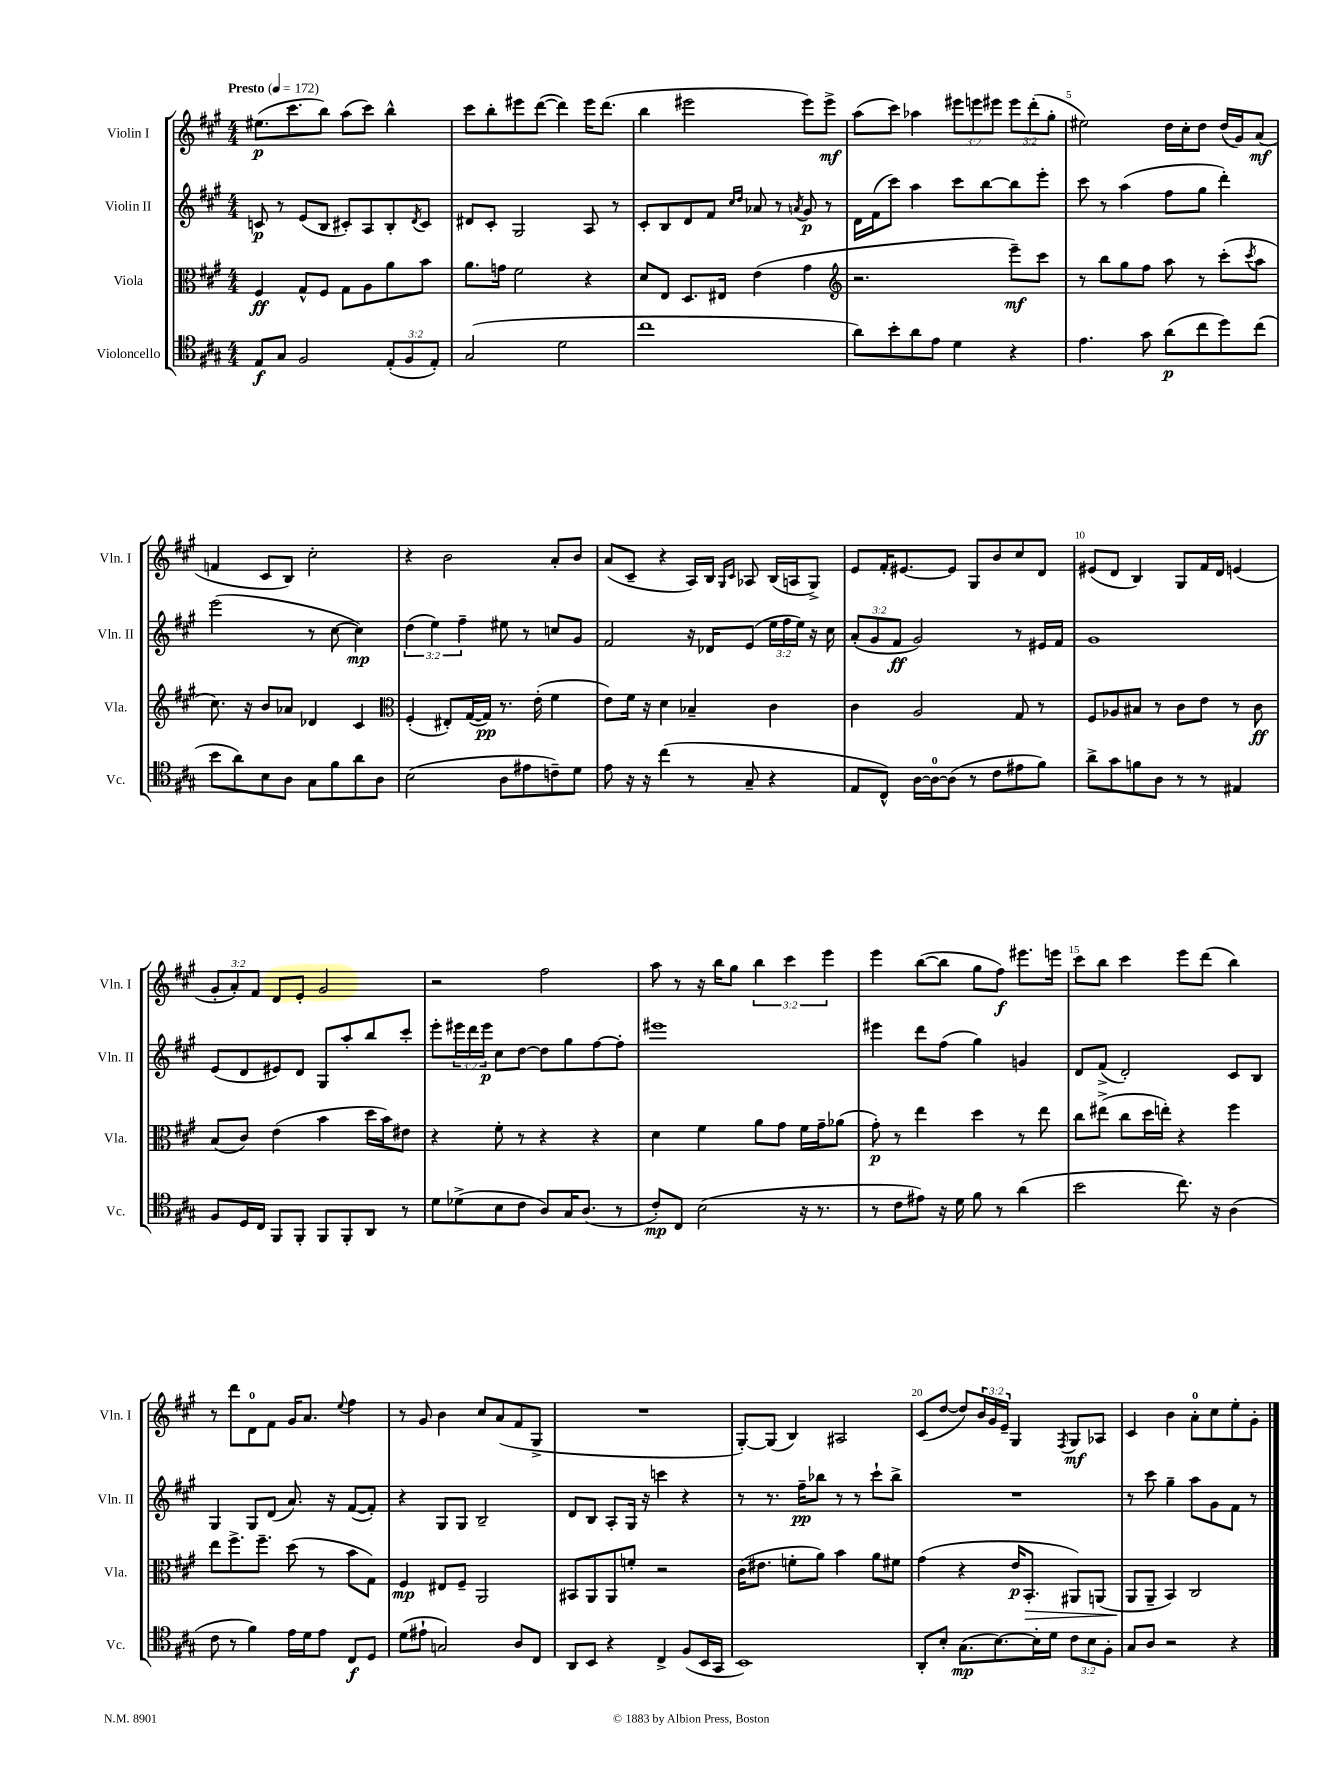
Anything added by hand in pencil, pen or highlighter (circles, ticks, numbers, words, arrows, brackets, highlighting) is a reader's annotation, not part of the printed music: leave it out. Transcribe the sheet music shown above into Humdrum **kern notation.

**kern	**dynam	**kern	**dynam	**kern	**dynam	**kern	**dynam
*part4	*part4	*part3	*part3	*part2	*part2	*part1	*part1
*staff4	*staff4	*staff3	*staff3	*staff2	*staff2	*staff1	*staff1
*I"Violoncello	*	*I"Viola	*	*I"Violin II	*	*I"Violin I	*
*I'Vc.	*	*I'Vla.	*	*I'Vln. II	*	*I'Vln. I	*
*clefC4	*	*clefC3	*	*clefG2	*	*clefG2	*
*k[f#c#g#]	*	*k[f#c#g#]	*	*k[f#c#g#]	*	*k[f#c#g#]	*
*M4/4	*	*M4/4	*	*M4/4	*	*M4/4	*
*MM172	*	*MM172	*	*MM172	*	*MM172	*
=1	=1	=1	=1	=1	=1	=1	=1
!	!	!	!	!	!	!LO:TX:a:B:t=Presto	!
8E/L	f	4F#/	ff	8cn/	p	(8.ee#X\L	p
8G#/J	.	.	.	8r	.	.	.
.	.	.	.	.	.	8.ccc#\	.
2F#/	.	8G#^^/L	.	(8e/L	.	.	.
.	.	8F#/J	.	8B/J	.	8bb\J)	.
.	.	8G#\L	.	8c#X'/L)	.	(8aa\L	.
.	.	8A\	.	8A/	.	8ccc#\J)	.
(12E'/L	.	8a\	.	8B'/	.	4bb^^\	.
12F#/	.	.	.	.	.	.	.
.	.	.	.	8qd/	.	.	.
.	.	8b\J	.	8c#/J	.	.	.
12E'/J)	.	.	.	.	.	.	.
=2	=2	=2	=2	=2	=2	=2	=2
(2G#/	.	8.a\L	.	8d#X/L	.	8ccc#\L	.
.	.	.	.	8c#'/J	.	8bb'\	.
.	.	16gn\Jk	.	.	.	.	.
.	.	2f#\	.	2G#/	.	8eee#X\	.
.	.	.	.	.	.	([8ddd\J	.
2d\	.	.	.	.	.	4ddd\])	.
.	.	4r	.	8A/	.	16eee#\KL	.
.	.	.	.	.	.	(8.ddd\J	.
.	.	.	.	8r	.	.	.
=3	=3	=3	=3	=3	=3	=3	=3
1cc#	.	8d/L	.	8c#'/L	.	4bb\	.
.	.	8E/J	.	8B/	.	.	.
.	.	8.D/L	.	8d/	.	2eee#X\	.
.	.	.	.	8f#/J	.	.	.
.	.	16E#X/Jk	.	.	.	.	.
.	.	.	.	16qqcc#/LL	.	.	.
.	.	.	.	16qqdd/JJ	.	.	.
.	.	(4e\	.	8a-X/	.	.	.
.	.	.	.	8r	.	.	.
.	.	.	.	8qan/	.	.	.
.	.	4g#\	.	8g#/	p	8eee#\L)	.
.	.	.	.	8r	.	8eee#^\J	mf
=4	=4	=4	=4	=4	=4	=4	=4
*	*	*clefG2	*	*	*	*	*
8a\L)	.	2.r	.	16d\LL	.	(8aa\L	.
.	.	.	.	(16f#\J	.	.	.
8b'\	.	.	.	8ccc#\J)	.	8ccc#\J)	.
8a\	.	.	.	4aa\	.	4aa-X\	.
8e\J	.	.	.	.	.	.	.
4d\	.	.	.	8ccc#\L	.	12eee#X\L	.
.	.	.	.	.	.	12eeen\	.
.	.	.	.	[8bb\	.	.	.
.	.	.	.	.	.	12eee#X\J	.
4r	.	8eee~\L)	mf	8bb\]	.	12eee#\L	.
.	.	.	.	.	.	(12ddd'\	.
.	.	8ccc#\J	.	8eee'\J	.	.	.
.	.	.	.	.	.	12gg#'\J	.
=5	=5	=5	=5	=5	=5	=5	=5
4.e\	.	8r	.	8ccc#\	.	2ee#X\)	.
.	.	8bb\L	.	8r	.	.	.
.	.	8gg#\	.	(4aa\	.	.	.
8g#\	.	8ff#\J	.	.	.	.	.
(8a\L	p	8aa\	.	8ff#\L	.	16dd\LL	.
.	.	.	.	.	.	16cc#'\J	.
8cc#\	.	8r	.	8gg#\J	.	8dd\J	.
8dd\)	.	(8ccc#'\L	.	4ddd'\)	.	(16dd/LL	.
.	.	.	.	.	.	16g#/J)	.
.	.	8qccc#/	.	.	.	.	.
(8cc#\J	.	8aa\J	.	.	.	(8a/J	mf
!!LO:LB:g=z
=6	=6	=6	=6	=6	=6	=6	=6
8b\L	.	8.cc#\)	.	(2eee\	.	4fn/	.
8a\)	.	.	.	.	.	.	.
.	.	16r	.	.	.	.	.
8B\	.	8b/L	.	.	.	8c#/L	.
8A\J	.	8a-X/J	.	.	.	8B/J)	.
8G#\L	.	4d-X/	.	8r	.	2cc#'\	.
8f#\	.	.	.	[8cc#\	.	.	.
8a\	.	4c#/	.	4cc#\])	mp	.	.
8A\J	.	.	.	.	.	.	.
=7	=7	=7	=7	=7	=7	=7	=7
*	*	*clefC3	*	*	*	*	*
(2B\	.	(4F#'/	.	(6dd\	.	4r	.
.	.	.	.	6ee\)	.	.	.
.	.	8E#X'/L)	.	.	.	2b\	.
.	.	.	.	6ff#~\	.	.	.
.	.	([16G#/L	.	.	.	.	.
.	.	16G#/JJ])	pp	.	.	.	.
8A\L	.	8.r	.	8ee#X\	.	.	.
8e#X\	.	.	.	8r	.	.	.
.	.	(16e'\	.	.	.	.	.
8cn~\)	.	4f#\	.	8ccn/L	.	8a'/L	.
8d\J	.	.	.	8g#/J	.	8b/J	.
=8	=8	=8	=8	=8	=8	=8	=8
8e\	.	8e\L)	.	2f#/	.	(8a/L	.
16r	.	16f#\Jk	.	.	.	8c#~/J	.
16r	.	16r	.	.	.	.	.
(4cc#\	.	4d\	.	.	.	4r	.
8r	.	4B-X~/	.	16r	.	16A/LL)	.
.	.	.	.	16d-X/KL	.	16B/JJ	.
.	.	.	.	.	.	16qqG#/LL	.
.	.	.	.	.	.	16qqc#/JJ	.
8G#~/	.	.	.	(8e/J	.	8A-X/	.
4r	.	4c#\	.	24ee\LL	.	(16B/LL	.
.	.	.	.	24ff#\	.	.	.
.	.	.	.	.	.	16An/J	.
.	.	.	.	24ee\JJ)	.	.	.
.	.	.	.	16r	.	8G#^/J)	.
.	.	.	.	16cc#\	.	.	.
=9	=9	=9	=9	=9	=9	=9	=9
8E/L	.	4c#\	.	(12a'/L	.	8e/L	.
.	.	.	.	12g#/	.	.	.
8C#^^/J)	.	.	.	.	.	16f#'/K	.
.	.	.	.	12f#/J	ff	.	.
.	.	.	.	.	.	[8.e#X/	.
[16A\LL	.	2A/	.	2g#/)	.	.	.
16A\J_	.	.	.	.	.	.	.
(8A\J]	.	.	.	.	.	8e#/J]	.
8r	.	.	.	.	.	8G#/L	.
8c#\L	.	.	.	.	.	8b/	.
8e#X\	.	8G#/	.	8r	.	8cc#/	.
8f#\J)	.	8r	.	16e#X/LL	.	8d/J	.
.	.	.	.	16f#/JJ	.	.	.
=10	=10	=10	=10	=10	=10	=10	=10
8a^\L	.	8F#/L	.	1g#	.	(8e#X/L	.
8g#\	.	8A-X/	.	.	.	8d/J	.
8fn\	.	8B#X/J	.	.	.	4B/)	.
8A\J	.	8r	.	.	.	.	.
8r	.	8c#\L	.	.	.	8G#/L	.
8r	.	8e\J	.	.	.	16f#/L	.
.	.	.	.	.	.	16d/JJ	.
4E#X/	.	8r	.	.	.	(4en/	.
.	.	8c#\	ff	.	.	.	.
!!LO:LB:g=z
=11	=11	=11	=11	=11	=11	=11	=11
8F#/L	.	(8B/L	.	(8e/L	.	12g#'/L	.
.	.	.	.	.	.	12a'/)	.
16D/L	.	8c#/J)	.	8d/	.	.	.
.	.	.	.	.	.	12f#/J	.
16C#/JJ	.	.	.	.	.	.	.
8FF#/L	.	(4e\	.	8e#X/)	.	8d/L	.
8FF#'/J	.	.	.	8d/J	.	8e'/J	.
8FF#/L	.	4b\	.	8G#/L	.	2g#/	.
8FF#'/	.	.	.	8aa'/	.	.	.
8AA/J	.	16dd\LL	.	8bb/	.	.	.
.	.	16b\J)	.	.	.	.	.
8r	.	8e#X\J	.	8ccc#'/J	.	.	.
=12	=12	=12	=12	=12	=12	=12	=12
8d\L	.	4r	.	8eee'\L	.	2r	.
(8d-X^\	.	.	.	24eee#X\L	.	.	.
.	.	.	.	24ddd\	.	.	.
.	.	.	.	24eee#\JJ	p	.	.
8B\	.	8f#'\	.	8cc#\L	.	.	.
8c#\J	.	8r	.	[8dd\J	.	.	.
8A/L)	.	4r	.	8dd\L]	.	2ff#\	.
16G#/K	.	.	.	8gg#\	.	.	.
(8.A/J	.	.	.	.	.	.	.
.	.	4r	.	[8ff#\	.	.	.
8r	.	.	.	8ff#'\J]	.	.	.
=13	=13	=13	=13	=13	=13	=13	=13
8c#'/L)	mp	4d\	.	1eee#X	.	8aa\	.
8C#/J	.	.	.	.	.	8r	.
(2B\	.	4f#\	.	.	.	16r	.
.	.	.	.	.	.	16bb\KL	.
.	.	.	.	.	.	8gg#\J	.
.	.	8a\L	.	.	.	6bb\	.
.	.	8g#\J	.	.	.	.	.
.	.	.	.	.	.	6ccc#\	.
16r	.	16f#\LL	.	.	.	.	.
8.r	.	16g#~\J	.	.	.	.	.
.	.	.	.	.	.	6eee\	.
.	.	(8a-X\J	.	.	.	.	.
=14	=14	=14	=14	=14	=14	=14	=14
8r	.	8g#'\)	p	4eee#X\	.	4eee\	.
8c#\L	.	8r	.	.	.	.	.
8e#X\J)	.	4ee\	.	8ddd\L	.	([8bb\L	.
16r	.	.	.	(8ff#\J	.	8bb\J]	.
16d\	.	.	.	.	.	.	.
8f#\	.	4dd\	.	4gg#\)	.	8gg#\L	.
8r	.	.	.	.	.	8ff#\J)	f
(4a\	.	8r	.	4gn/	.	8.eee#X\L	.
.	.	8ee\	.	.	.	.	.
.	.	.	.	.	.	16eeen\Jk	.
=15	=15	=15	=15	=15	=15	=15	=15
2b\	.	8cc#\L	.	8d/L	.	8ccc#\L	.
.	.	(8ee#X^\J	.	(8f#^/J	.	8bb\J	.
.	.	8cc#\L	.	2d'/)	.	4ccc#\	.
.	.	16dd\L	.	.	.	.	.
.	.	16een'\JJ)	.	.	.	.	.
8.cc#\)	.	4r	.	.	.	8eee\L	.
.	.	.	.	.	.	(8ddd\J	.
16r	.	.	.	.	.	.	.
(4A\	.	4ff#\	.	8c#/L	.	4bb\)	.
.	.	.	.	8B/J	.	.	.
!!LO:LB:g=z
=16	=16	=16	=16	=16	=16	=16	=16
8c#\	.	8ee\L	.	4G#/	.	8r	.
8r	.	8.ff#^\	.	.	.	8ddd\L	.
4f#\)	.	.	.	8G#/L	.	8d\	.
.	.	8.ff#~\J	.	.	.	.	.
.	.	.	.	(8d/J	.	8f#\J	.
16e\LL	.	(8dd\	.	8.a/)	.	16g#/KL	.
16d\J	.	.	.	.	.	8.a/J	.
8e\J	.	8r	.	.	.	.	.
.	.	.	.	16r	.	.	.
.	.	.	.	.	.	8qqee/	.
8C#/L	f	8b\L	.	([8f#/L	.	4ff#\	.
8D/J	.	8G#\J)	.	8f#'/J])	.	.	.
=17	=17	=17	=17	=17	=17	=17	=17
(8d\L	.	4F#/	mp	4r	.	8r	.
8e#X`\J	.	.	.	.	.	8g#/	.
2Gn/)	.	8E#X/L	.	8G#/L	.	4b\	.
.	.	8F#~/J	.	8G#/J	.	.	.
.	.	2AA/	.	2B~/	.	8cc#/L	.
.	.	.	.	.	.	(8a/	.
8A/L	.	.	.	.	.	8f#/	.
8C#/J	.	.	.	.	.	8G#^/J	.
=18	=18	=18	=18	=18	=18	=18	=18
8AA/L	.	8BB#X/L	.	8d/L	.	1r	.
8BB/J	.	8AA/	.	8B/J	.	.	.
4r	.	8AA/	.	8A'/L	.	.	.
.	.	8fn'/J	.	16G#/Jk	.	.	.
.	.	.	.	16r	.	.	.
4C#^/	.	2r	.	4cccn\	.	.	.
(8F#/L	.	.	.	4r	.	.	.
16BB/L	.	.	.	.	.	.	.
16GG#/JJ	.	.	.	.	.	.	.
=19	=19	=19	=19	=19	=19	=19	=19
1BB)	.	(16c#\KL	.	8r	.	[8G#'/L)	.
.	.	8.e#X\J	.	.	.	.	.
.	.	.	.	8.r	.	(8G#/J]	.
.	.	8fn'\L	.	.	.	4B/)	.
.	.	.	.	16ff#~\KL	pp	.	.
.	.	8a\J)	.	8bb-X\J	.	.	.
.	.	4b\	.	8r	.	2A#X/	.
.	.	.	.	8r	.	.	.
.	.	8a\L	.	8ccc#`\L	.	.	.
.	.	8f#X\J	.	8bb-^\J	.	.	.
=20	=20	=20	=20	=20	=20	=20	=20
8AA'/L	.	(4g#\	.	1r	.	(8c#/L	.
8B'/J	.	.	.	.	.	[8dd/J	.
(8.G#\L	mp	4r	.	.	.	8dd/L])	.
.	.	.	.	.	.	24b/L	.
.	.	.	.	.	.	24g#/	.
[8.B\)	.	.	.	.	.	.	.
.	.	.	.	.	.	24e~/JJ	.
.	.	16e/KL	p	.	.	4G#/	.
!	!	!	!LO:HP:b	!	!	!	!
.	.	8.BB'/J	>	.	.	.	.
16B'\L]	.	.	.	.	.	.	.
16d\JJ	.	.	.	.	.	.	.
.	.	.	.	.	.	8qF#/	.
12c#\L	.	8AA#X/L)	.	.	.	8G#/L	mf
12B\	.	.	.	.	.	.	.
.	.	(8AAn/J	.	.	.	8A-X/J	.
12F#'\J	.	.	.	.	.	.	.
=21	=21	=21	=21	=21	=21	=21	=21
8G#/L	.	8AA/L	.	8r	.	4c#/	.
8A/J	.	8AA~/J	]	8ccc#\	.	.	.
2r	.	4BB/)	.	4gg#~\	.	4b\	.
.	.	2C#/	.	8aa\L	.	8a'\L	.
.	.	.	.	8g#\	.	8cc#\	.
4r	.	.	.	8f#\J	.	8ee'\	.
.	.	.	.	8r	.	8g#'\J	.
==	==	==	==	==	==	==	==
*-	*-	*-	*-	*-	*-	*-	*-
